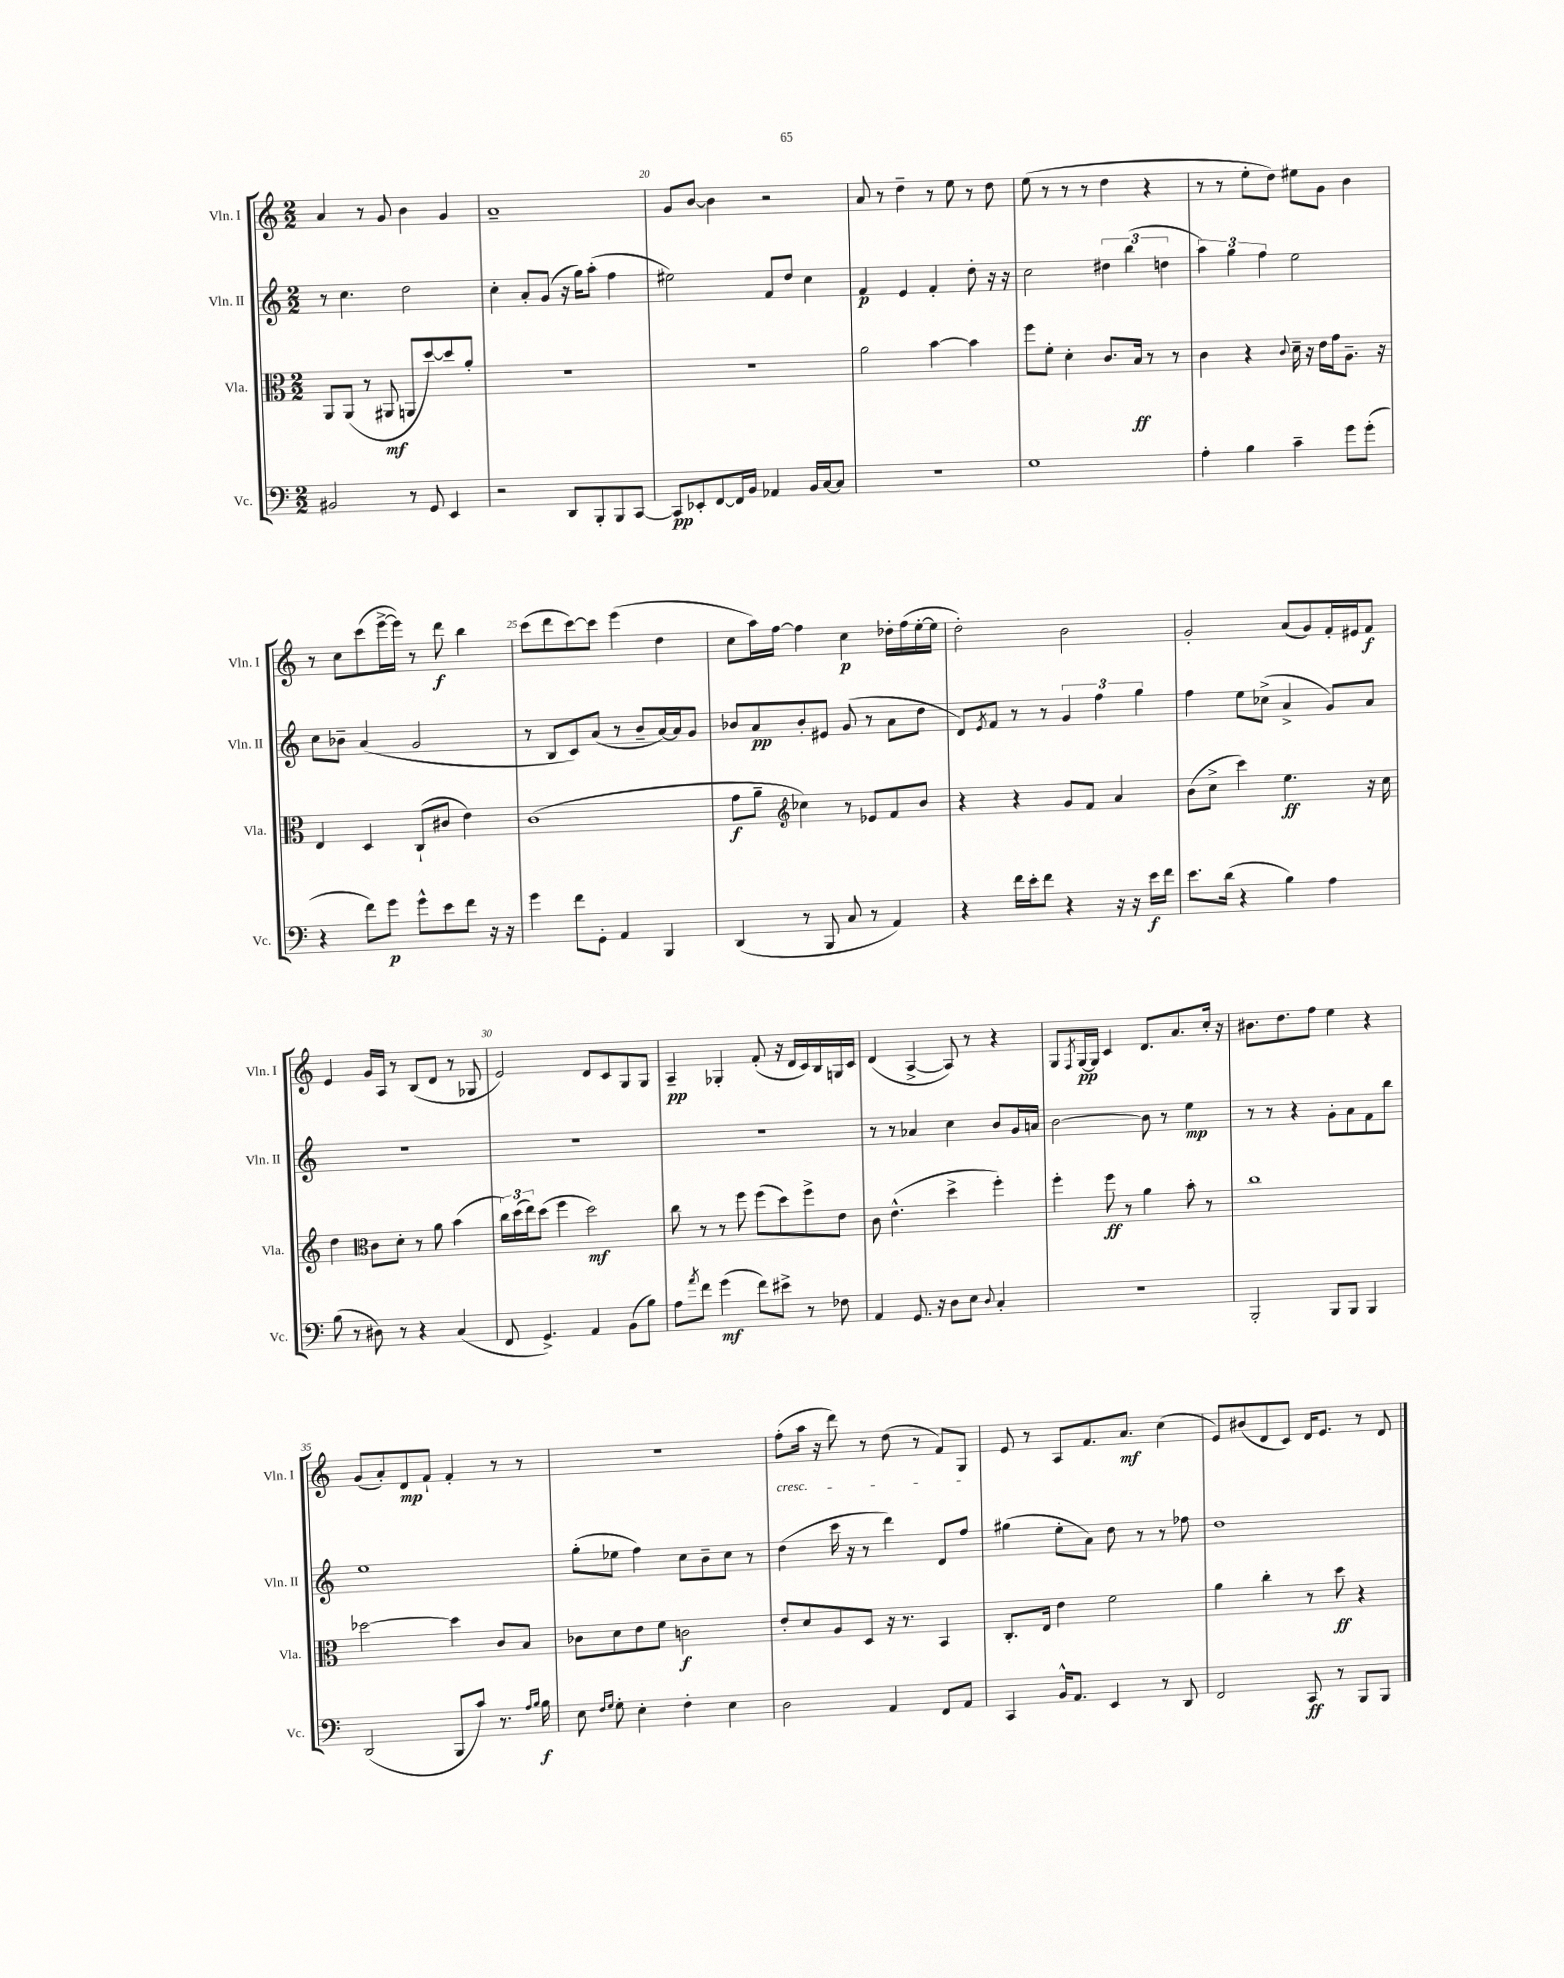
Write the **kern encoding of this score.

**kern	**kern	**kern	**kern
*staff4	*staff3	*staff2	*staff1
*clefF4	*clefC3	*clefG2	*clefG2
*k[]	*k[]	*k[]	*k[]
*M2/2	*M2/2	*M2/2	*M2/2
2BB#	8AA	8r	4a
.	(8AA	4.cc	.
.	8r	.	8r
.	8AA#	.	8g
8r	8AA	2dd	4b
8GG	[8dd)	.	.
4EE	8dd]	.	4g
.	8a'	.	.
=	=	=	=
2r	1r	4cc'	1a~
.	.	8a'	.
.	.	(8g	.
8DD	.	16r	.
.	.	16gg)	.
8BBB'	.	(8aa'	.
8BBB	.	4ff	.
[8CC	.	.	.
=	=	=	=
8CC]	1r	2ee#)	8g
8EE-'	.	.	[8b
[8FF	.	.	4b]
16FF]	.	.	.
16BB	.	.	.
4AA-	.	8f	2r
.	.	8dd	.
16BB	.	4cc	.
[16C	.	.	.
8C]	.	.	.
=	=	=	=
1r	2a	4f	8a
.	.	.	8r
.	.	4e	4dd~
.	[4b	4f'	8r
.	.	.	8ee
.	4b]	8dd'	8r
.	.	16r	8dd
.	.	16r	.
=	=	=	=
1G	8ff	2cc	(8ee
.	8f'	.	8r
.	4d'	.	8r
.	.	.	8r
.	8.c	6dd#	4dd
.	.	(6bb	.
.	16B	.	.
.	8r	.	4r
.	.	6dd	.
.	8r	.	.
=	=	=	=
4A'	4c	6aa)	8r
.	.	.	8r
.	.	6gg	.
4B	4r	.	8ee'
.	.	6ff	.
.	.	.	8dd)
.	8qqc	.	.
4c~	16d~	2ee	8ee#
.	16r	.	.
.	16e	.	8g
.	16g	.	.
8g	8.A~	.	4b
(8g'	.	.	.
.	16r	.	.
=	=	=	=
4r	4E	8cc	8r
.	.	8b-~	8cc
8f)	4D	(4a	(8ccc
8g	.	.	[16eee^
.	.	.	16eee])
8g^^	(8C`	2g	8r
8e	8c#	.	8ddd
8f	4e)	.	4bb
16r	.	.	.
16r	.	.	.
=	=	=	=
4g	(1c	8r	(8ccc
.	.	8B	8ddd
8f	.	8c)	[8ccc)
8GG'	.	(8a	8ccc]
4AA	.	8r	(4eee
.	.	8b~	.
4BBB	.	[16a)	4dd
.	.	16a]	.
.	.	8g	.
=	=	=	=
(4DD	8g	8b-	8cc
.	8a~	8a	16aa)
.	.	.	[16ff
*	*clefG2	*	*
8r	4cc-)	8b-'	4ff]
8BBB	.	8e#	.
8C	8r	(8g	4cc
8r	8e-	8r	.
4AA)	8f	8a	16dd-'
.	.	.	(16ff
.	8b	8dd	[16ee'
.	.	.	16ee]
=	=	=	=
4r	4r	8d)	2dd')
.	.	8qe	.
.	.	8f	.
16f	4r	8r	.
16e'	.	.	.
8f	.	8r	.
4r	8g	6g	2b
.	8f	.	.
.	.	6ff	.
16r	4a	.	.
16r	.	.	.
.	.	6gg	.
16e	.	.	.
16f	.	.	.
=	=	=	=
8.e	(8b	4ff	2g'
.	8cc^	.	.
(16d	.	.	.
4r	4ccc)	8ee	.
.	.	(8cc-^	.
4B)	4.ee	4a^	(8a
.	.	.	8g)
4A	.	8g)	16f'
.	.	.	16e#
.	16r	8a	8f
.	16cc	.	.
=	=	=	=
(8B	4dd	1r	4e
8r	.	.	.
*	*clefC3	*	*
8D#)	8c	.	16g
.	.	.	16A
8r	8d'	.	8r
4r	8r	.	(8B
.	8a	.	8d
(4C	(4b	.	8r
.	.	.	8G-
=	=	=	=
8FF	24cc)	1r	2e)
.	(24dd	.	.
.	24ee)	.	.
4.GG^)	(8dd	.	.
.	4ff	.	.
4AA	2dd)	.	8d
.	.	.	8c
(8BB	.	.	8G
8B)	.	.	8G
=	=	=	=
8A	8cc	1r	4A~
8qa	.	.	.
8f	8r	.	.
(4g	8r	.	4G-'
.	8ff	.	.
8f)	(8ff	.	(8f'
8e#^	8dd)	.	16r
.	.	.	16d
8r	8ff^	.	16c)
.	.	.	16B
8F-	8e	.	16G
.	.	.	16c
=	=	=	=
4AA	8c	8r	(4d
.	(4.e^^	8r	.
8.GG	.	4a-	[4A^
16r	.	.	.
8D	4dd^	4cc	8A])
8E	.	.	8r
8qqD	.	.	.
4C'	4ff')	8b	4r
.	.	16g	.
.	.	16a	.
=	=	=	=
1r	4ff'	[2b	8G
.	.	.	8qF
.	.	.	[16G
.	.	.	16G]
.	8ff	.	4c
.	8r	.	.
.	4a	8b]	8.d
.	.	8r	.
.	.	.	8.a
.	8b'	4ee	.
.	8r	.	16cc'
.	.	.	16r
=	=	=	=
2BBB'	1cc	8r	8.b#
.	.	8r	.
.	.	.	8.dd
.	.	4r	.
.	.	.	8ff
8BBB	.	8g'	4ee
8BBB	.	8a	.
4BBB	.	8f	4r
.	.	8bb	.
=	=	=	=
(2DD	[2dd-	1ee	(8g
.	.	.	8a')
.	.	.	8d
.	.	.	8f`
8BBB	4dd-]	.	4f'
8c)	.	.	.
8.r	8c	.	8r
.	8B	.	8r
16qqA	.	.	.
16qqB	.	.	.
16B	.	.	.
=	=	=	=
8E	8c-	(8gg'	1r
16qqF	.	.	.
16qqG	.	.	.
8G'	8d	8ee-	.
4E'	8e	4ff)	.
.	8f	.	.
4F'	2c	8cc	.
.	.	8b~	.
4E	.	8cc	.
.	.	8r	.
=	=	=	=
2D	8e'	(4dd	(8ff'
.	8d	.	16aa
.	.	.	16r
.	8A	16ccc	8ddd)
.	.	16r	.
.	8D	8r	8r
4AA	16r	4ddd)	(8dd
.	8.r	.	.
.	.	.	8r
8FF	4BB	8d	8f)
8AA	.	8ff	8G
=	=	=	=
4CC	8.C'	(4gg#	8e
.	.	.	8r
.	16E	.	.
16BB^^	4e	8ee'	8A
8.AA	.	.	.
.	.	8a)	8.f
4EE	2f	8dd	.
.	.	.	8.a
.	.	8r	.
8r	.	8r	(4cc
8DD	.	8ff-	.
=	=	=	=
2FF	4a	1dd	8e)
.	.	.	(8b#
.	4cc'	.	8d
.	.	.	8c)
8CC	8r	.	16d
.	.	.	8.e
8r	8dd	.	.
8BBB	4r	.	8r
8BBB	.	.	8d
==	==	==	==
*-	*-	*-	*-
